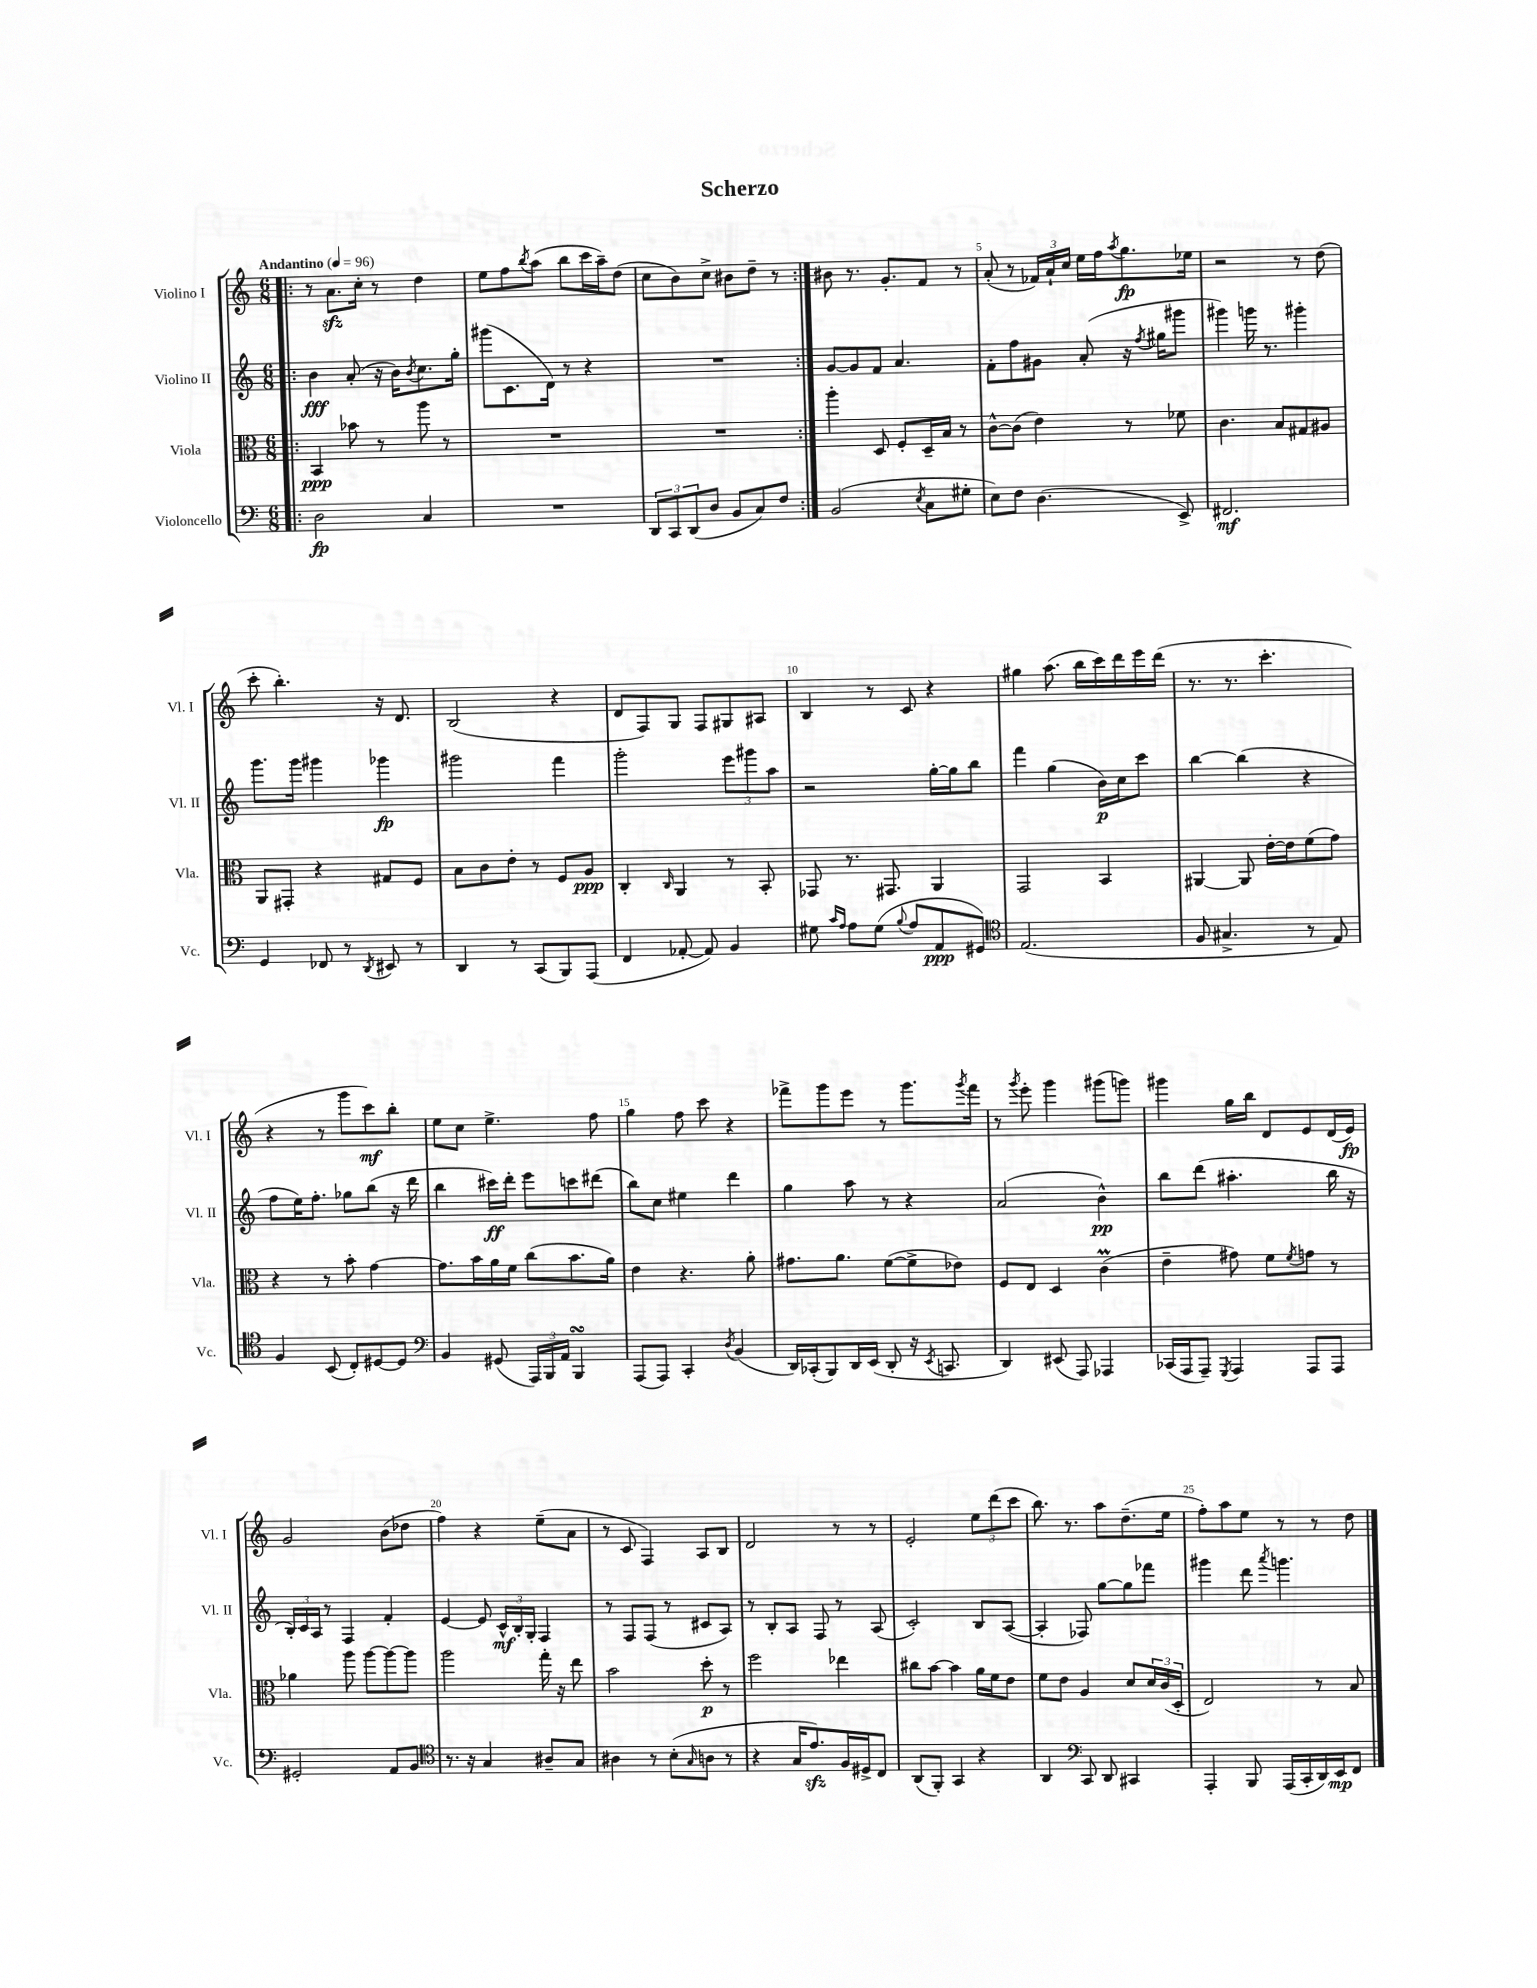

**kern	**dynam	**kern	**dynam	**kern	**dynam	**kern	**dynam
*part4	*part4	*part3	*part3	*part2	*part2	*part1	*part1
*staff4	*staff4	*staff3	*staff3	*staff2	*staff2	*staff1	*staff1
*I"Violoncello	*	*I"Viola	*	*I"Violino II	*	*I"Violino I	*
*I'Vc.	*	*I'Vla.	*	*I'Vl. II	*	*I'Vl. I	*
*clefF4	*	*clefC3	*	*clefG2	*	*clefG2	*
*k[]	*	*k[]	*	*k[]	*	*k[]	*
*M6/8	*	*M6/8	*	*M6/8	*	*M6/8	*
*MM96	*	*MM96	*	*MM96	*	*MM96	*
=1!|:	=1!|:	=1!|:	=1!|:	=1!|:	=1!|:	=1!|:	=1!|:
!	!	!	!	!	!	!LO:TX:a:B:t=Andantino	!
2D\	fp	4BB/	ppp	4b\	fff	8r	.
.	.	.	.	.	.	8.azz\L	.
.	.	8b-X\	.	(8a'/	.	.	.
.	.	.	.	.	.	16cc'\Jk	.
.	.	8r	.	16r	.	8r	.
.	.	.	.	16b\KL)	.	.	.
.	.	.	.	8qb/	.	.	.
4C/	.	8aa\	.	8.cc\	.	4dd\	.
.	.	8r	.	.	.	.	.
.	.	.	.	16gg'\Jk	.	.	.
=2	=2	=2	=2	=2	=2	=2	=2
2.r	.	2.r	.	(8ggg#X\L	.	8ee\L	.
.	.	.	.	8.c\	.	8ff\	.
.	.	.	.	.	.	8qbb/	.
.	.	.	.	.	.	(8aa\J	.
.	.	.	.	16d\Jk)	.	.	.
.	.	.	.	8r	.	8bb\L	.
.	.	.	.	4r	.	16ccc\L	.
.	.	.	.	.	.	16aa~\J)	.
.	.	.	.	.	.	(8dd\J	.
=3	=3	=3	=3	=3	=3	=3	=3
12DD/L	.	2.r	.	2.r	.	8cc\L	.
12CC/	.	.	.	.	.	.	.
.	.	.	.	.	.	8b\)	.
(12DD/	.	.	.	.	.	.	.
8D/J	.	.	.	.	.	8cc^\J	.
8BB/L	.	.	.	.	.	8b#X\L	.
8C/)	.	.	.	.	.	8dd~\J	.
8F/J	.	.	.	.	.	8r	.
=4:|!	=4:|!	=4:|!	=4:|!	=4:|!	=4:|!	=4:|!	=4:|!
(2BB/	.	4aa'\	.	[8g/L	.	8b#X\	.
.	.	.	.	8g/]	.	8.r	.
.	.	8D/	.	8f/J	.	.	.
.	.	.	.	.	.	8.g'/L	.
.	.	8F'/L	.	4.a/	.	.	.
8qE/	.	.	.	.	.	.	.
8C\L	.	16D~/L	.	.	.	8f/J	.
.	.	16B/JJ	.	.	.	.	.
8G#X'\J	.	8r	.	.	.	8r	.
=5	=5	=5	=5	=5	=5	=5	=5
8E\L)	.	[8c^^\L	.	8f'\L	.	(8a'/	.
8F\J	.	(8c\J]	.	8ff\	.	8r	.
(4.D\	.	4e\)	.	8g#X\J	.	24f-X/LL)	.
.	.	.	.	.	.	24a`/	.
.	.	.	.	.	.	24cc/JJ	.
.	.	.	.	(8a'/	.	16ee\LL	.
.	.	.	.	.	.	16ff\J	.
.	.	.	.	.	.	8qaa/	.
.	.	8r	.	16r	.	8.gg\	fp
.	.	.	.	8qff/	.	.	.
.	.	.	.	16gg#X\KL	.	.	.
8EE^/)	.	8f-X\	.	8ggg#X\J	.	.	.
.	.	.	.	.	.	16ee-X\Jk	.
=6	=6	=6	=6	=6	=6	=6	=6
2.FF#X/	mf	4.c\	.	4ggg#X\)	.	2r	.
.	.	.	.	16gggn\	.	.	.
.	.	.	.	8.r	.	.	.
.	.	8B/L	.	.	.	.	.
.	.	8G#X/	.	4ggg#X'\	.	8r	.
.	.	8A#X/J	.	.	.	(8dd\	.
!!LO:LB:g=z
=7	=7	=7	=7	=7	=7	=7	=7
4GG/	.	8AA/L	.	8.ggg\L	.	8ccc'\	.
.	.	8GG#X'/J	.	.	.	4.bb'\)	.
.	.	.	.	16ggg\Jk	.	.	.
8FF-X/	.	4r	.	4ggg#X\	.	.	.
8r	.	.	.	.	.	.	.
8qDD/	.	.	.	.	.	.	.
8EE#X/	.	8G#X/L	.	4ggg-X\	fp	16r	.
.	.	.	.	.	.	8.d/	.
8r	.	8F/J	.	.	.	.	.
=8	=8	=8	=8	=8	=8	=8	=8
4DD/	.	8B\L	.	2ggg#X\	.	(2B/	.
.	.	8c\	.	.	.	.	.
8r	.	8e'\J	.	.	.	.	.
(8CC/L	.	8r	.	.	.	.	.
8BBB/)	.	8F/L	.	4fff\	.	4r	.
(8AAA/J	.	8A/J	ppp	.	.	.	.
=9	=9	=9	=9	=9	=9	=9	=9
4FF/	.	4C'/	.	2ggg'\	.	8d/L	.
.	.	.	.	.	.	8F/)	.
.	.	16qqC/	.	.	.	.	.
[8AA-X'/	.	4AA/	.	.	.	8G/J	.
8AA-/])	.	.	.	.	.	8F/L	.
4BB/	.	8r	.	12eee\L	.	8G#X/	.
.	.	.	.	12ggg#X\	.	.	.
.	.	8BB'/	.	.	.	8A#X/J	.
.	.	.	.	12aa\J	.	.	.
=10	=10	=10	=10	=10	=10	=10	=10
8G#X\	.	8GG-X/	.	2r	.	4B/	.
16qqc/LL	.	.	.	.	.	.	.
16qqA/JJ	.	.	.	.	.	.	.
8A\L	.	8.r	.	.	.	.	.
(8G#\J	.	.	.	.	.	8r	.
.	.	8.GG#X/	.	.	.	.	.
8qqB/	.	.	.	.	.	.	.
8A/L	.	.	.	.	.	8c/	.
8AA/	ppp	4AA/	.	[16gg'\LL	.	4r	.
.	.	.	.	16gg\J]	.	.	.
8GG#X/J)	.	.	.	8bb\J	.	.	.
=11	=11	=11	=11	=11	=11	=11	=11
*clefC4	*	*	*	*	*	*	*
(2.E/	.	2GG/	.	4fff\	.	4gg#X\	.
.	.	.	.	(4gg\	.	(8.aa\	.
.	.	.	.	.	.	16bb\LL	.
.	.	4BB/	.	16b\LL)	p	16ccc\)	.
.	.	.	.	16cc\J	.	16ddd\	.
.	.	.	.	8ccc\J	.	16eee\	.
.	.	.	.	.	.	(16ddd\JJ	.
=12	=12	=12	=12	=12	=12	=12	=12
8F/	.	[4AA#X/	.	[4bb\	.	8.r	.
4.G#X^/	.	.	.	.	.	.	.
.	.	.	.	.	.	8.r	.
.	.	8AA#/]	.	(4bb\]	.	.	.
.	.	[16e'\LL	.	.	.	4.ccc'\	.
.	.	16e\J]	.	.	.	.	.
8r	.	(8f\	.	4r	.	.	.
8E/)	.	8g\J)	.	.	.	.	.
!!LO:LB:g=z
=13	=13	=13	=13	=13	=13	=13	=13
4F/	.	4r	.	8ff\L	.	4r	.
.	.	.	.	16ee\K)	.	.	.
.	.	.	.	8.ff'\J	.	.	.
(8BB/	.	8r	.	.	.	8r	.
8C'/L)	.	8b'\	.	8gg-X\L	.	8ggg\L	.
[8D#X/	.	[4g\	.	(8bb\J	.	8ccc\)	mf
8D#/J]	.	.	.	16r	.	8bb'\J	.
.	.	.	.	16ddd\	.	.	.
=14	=14	=14	=14	=14	=14	=14	=14
*clefF4	*	*	*	*	*	*	*
4BB/	.	8.g\L]	.	4bb\	.	8ee\L	.
.	.	.	.	.	.	8cc\J	.
.	.	16b\L	.	.	.	.	.
(8GG#X/	.	16a\	.	16ccc#X\LL)	ff	4.ee^\	.
.	.	16f\JJ	.	16ddd'\JJ	.	.	.
24AAA/LL)	.	(8cc\L	.	8eee\L	.	.	.
24BBB/	.	.	.	.	.	.	.
24AA/JJ	.	.	.	.	.	.	.
4BBBsSsS/	.	8.b\	.	8cccn\	.	.	.
.	.	.	.	(8ddd#X\J	.	8ff\	.
.	.	16a\Jk)	.	.	.	.	.
=15	=15	=15	=15	=15	=15	=15	=15
(8AAA/L	.	4e\	.	8bb\L)	.	4gg\	.
8AAA/J)	.	.	.	8cc\J	.	.	.
4CC'/	.	4.r	.	4ee#X\	.	8ff\	.
.	.	.	.	.	.	8ccc\	.
8qD/	.	.	.	.	.	.	.
(4BB/	.	.	.	4ddd\	.	4r	.
.	.	8a'\	.	.	.	.	.
=16	=16	=16	=16	=16	=16	=16	=16
16DD/LL)	.	8.g#X\L	.	4gg\	.	8fff-X^\L	.
(16CC-X'/J	.	.	.	.	.	.	.
8BBB/)	.	.	.	.	.	8ggg\	.
.	.	8.a\J	.	.	.	.	.
16DD/L	.	.	.	8aa\	.	8eee\J	.
(16EE/JJ	.	.	.	.	.	.	.
8DD'/	.	([8f\L	.	8r	.	8r	.
16r	.	8f^\]	.	4r	.	8.ggg\L	.
8qEE/	.	.	.	.	.	.	.
8.CCn/	.	.	.	.	.	.	.
.	.	8e-X\J)	.	.	.	.	.
.	.	.	.	.	.	8qggg/	.
.	.	.	.	.	.	16fff-\Jk	.
=17	=17	=17	=17	=17	=17	=17	=17
4DD/)	.	8F/L	.	(2a/	.	8r	.
.	.	.	.	.	.	8qggg/	.
.	.	8E/J	.	.	.	8eee'\	.
(8EE#X/	.	4D/	.	.	.	4ggg\	.
8AAA/)	.	.	.	.	.	.	.
4AAA-X/	.	(4cM\	.	4b^^\)	pp	(8ggg#X\L	.
.	.	.	.	.	.	8gggn\J)	.
=18	=18	=18	=18	=18	=18	=18	=18
(16CC-X/LL	.	4e~\	.	8bb\L	.	4ggg#X\	.
16AAA/J	.	.	.	.	.	.	.
8AAA~/J)	.	.	.	(8ddd\J	.	.	.
8qGGG/	.	.	.	.	.	.	.
4AAA/	.	8g#X\)	.	4.aa#X'\	.	16gg\LL	.
.	.	.	.	.	.	16bb\JJ	.
.	.	8f\L	.	.	.	8d/L	.
.	.	8qf/	.	.	.	.	.
8AAA/L	.	8gn\J	.	.	.	8e/	.
8AAA/J	.	8r	.	16bb\	.	(16d/L	.
.	.	.	.	16r	.	16e/JJ)	fp
!!LO:LB:g=z
=19	=19	=19	=19	=19	=19	=19	=19
2GG#X'/	.	4a-X\	.	24B'/LL)	.	2g/	.
.	.	.	.	24c/	.	.	.
.	.	.	.	24A/JJ	.	.	.
.	.	.	.	8r	.	.	.
.	.	8aa\	.	4F/	.	.	.
.	.	[8aa\L	.	.	.	.	.
8AA/L	.	8aa\_	.	4f'/	.	(8b\L	.
8BB/J	.	8aa\J]	.	.	.	8dd-X\J	.
=20	=20	=20	=20	=20	=20	=20	=20
*clefC4	*	*	*	*	*	*	*
8.r	.	2aa\	.	[4e/	.	4ff\)	.
16r	.	.	.	.	.	.	.
4G/	.	.	.	8e/]	.	4r	.
.	.	.	.	24c^^/LL	mf	.	.
.	.	.	.	24B'/	.	.	.
.	.	.	.	24G'/JJ	.	.	.
8A#X~/L	.	16gg'\	.	4F/	.	(8ee~\L	.
.	.	16r	.	.	.	.	.
8G/J	.	8ee\	.	.	.	8a\J	.
=21	=21	=21	=21	=21	=21	=21	=21
4A#X\	.	2b\	.	8r	.	8r	.
.	.	.	.	8F/L	.	8c/	.
8r	.	.	.	(8F/J	.	4F/)	.
(8B'\L	.	.	.	8r	.	.	.
16qqG/	.	.	.	.	.	.	.
8An\J	.	8dd'\	p	8c#X/L	.	8A/L	.
8r	.	8r	.	8A/J)	.	8B/J	.
=22	=22	=22	=22	=22	=22	=22	=22
4r	.	2ff\	.	8r	.	2d/	.
.	.	.	.	8B'/L	.	.	.
16G/KL	.	.	.	8A/J	.	.	.
8.ezz/)	.	.	.	.	.	.	.
.	.	.	.	8F/	.	.	.
16F/L	.	4ee-X\	.	8r	.	8r	.
16D#X^/J	.	.	.	.	.	.	.
8C/J	.	.	.	(8A/	.	8r	.
=23	=23	=23	=23	=23	=23	=23	=23
(8AA/L	.	8cc#X\L	.	2c'/)	.	2e'/	.
8FF'/J)	.	[8b\J	.	.	.	.	.
4GG/	.	4b\]	.	.	.	.	.
4r	.	16a\LL	.	8B/L	.	12ee\L	.
.	.	16f\J	.	.	.	.	.
.	.	.	.	.	.	(12ddd\	.
.	.	8e\J	.	([8A/J	.	.	.
.	.	.	.	.	.	12ccc\J	.
=24	=24	=24	=24	=24	=24	=24	=24
4AA/	.	8f\L	.	4A'/]	.	8.bb\)	.
.	.	8e\J	.	.	.	.	.
.	.	.	.	.	.	8.r	.
*clefF4	*	*	*	*	*	*	*
8CC/	.	4A/	.	8F-X/)	.	.	.
8DD/	.	.	.	[8gg\L	.	8aa\L	.
4CC#X/	.	8d/L	.	8gg\]	.	(8.dd~\	.
.	.	24d/L	.	8fff-X\J	.	.	.
.	.	(24c/	.	.	.	.	.
.	.	.	.	.	.	16ee\Jk	.
.	.	24D'/JJ	.	.	.	.	.
=25	=25	=25	=25	=25	=25	=25	=25
4AAA'/	.	2E/)	.	4ggg#X\	.	8ff'\L)	.
.	.	.	.	.	.	8aa\	.
8BBB/	.	.	.	8ddd\	.	8ee\J	.
.	.	.	.	8qaaa/	.	.	.
(16AAA/LL	.	.	.	4.gggn\	.	8r	.
16CC'/	.	.	.	.	.	.	.
16DD/)	.	8r	.	.	.	8r	.
16EE/J	mp	.	.	.	.	.	.
8FF/J	.	8B/	.	.	.	8dd\	.
==	==	==	==	==	==	==	==
*-	*-	*-	*-	*-	*-	*-	*-
